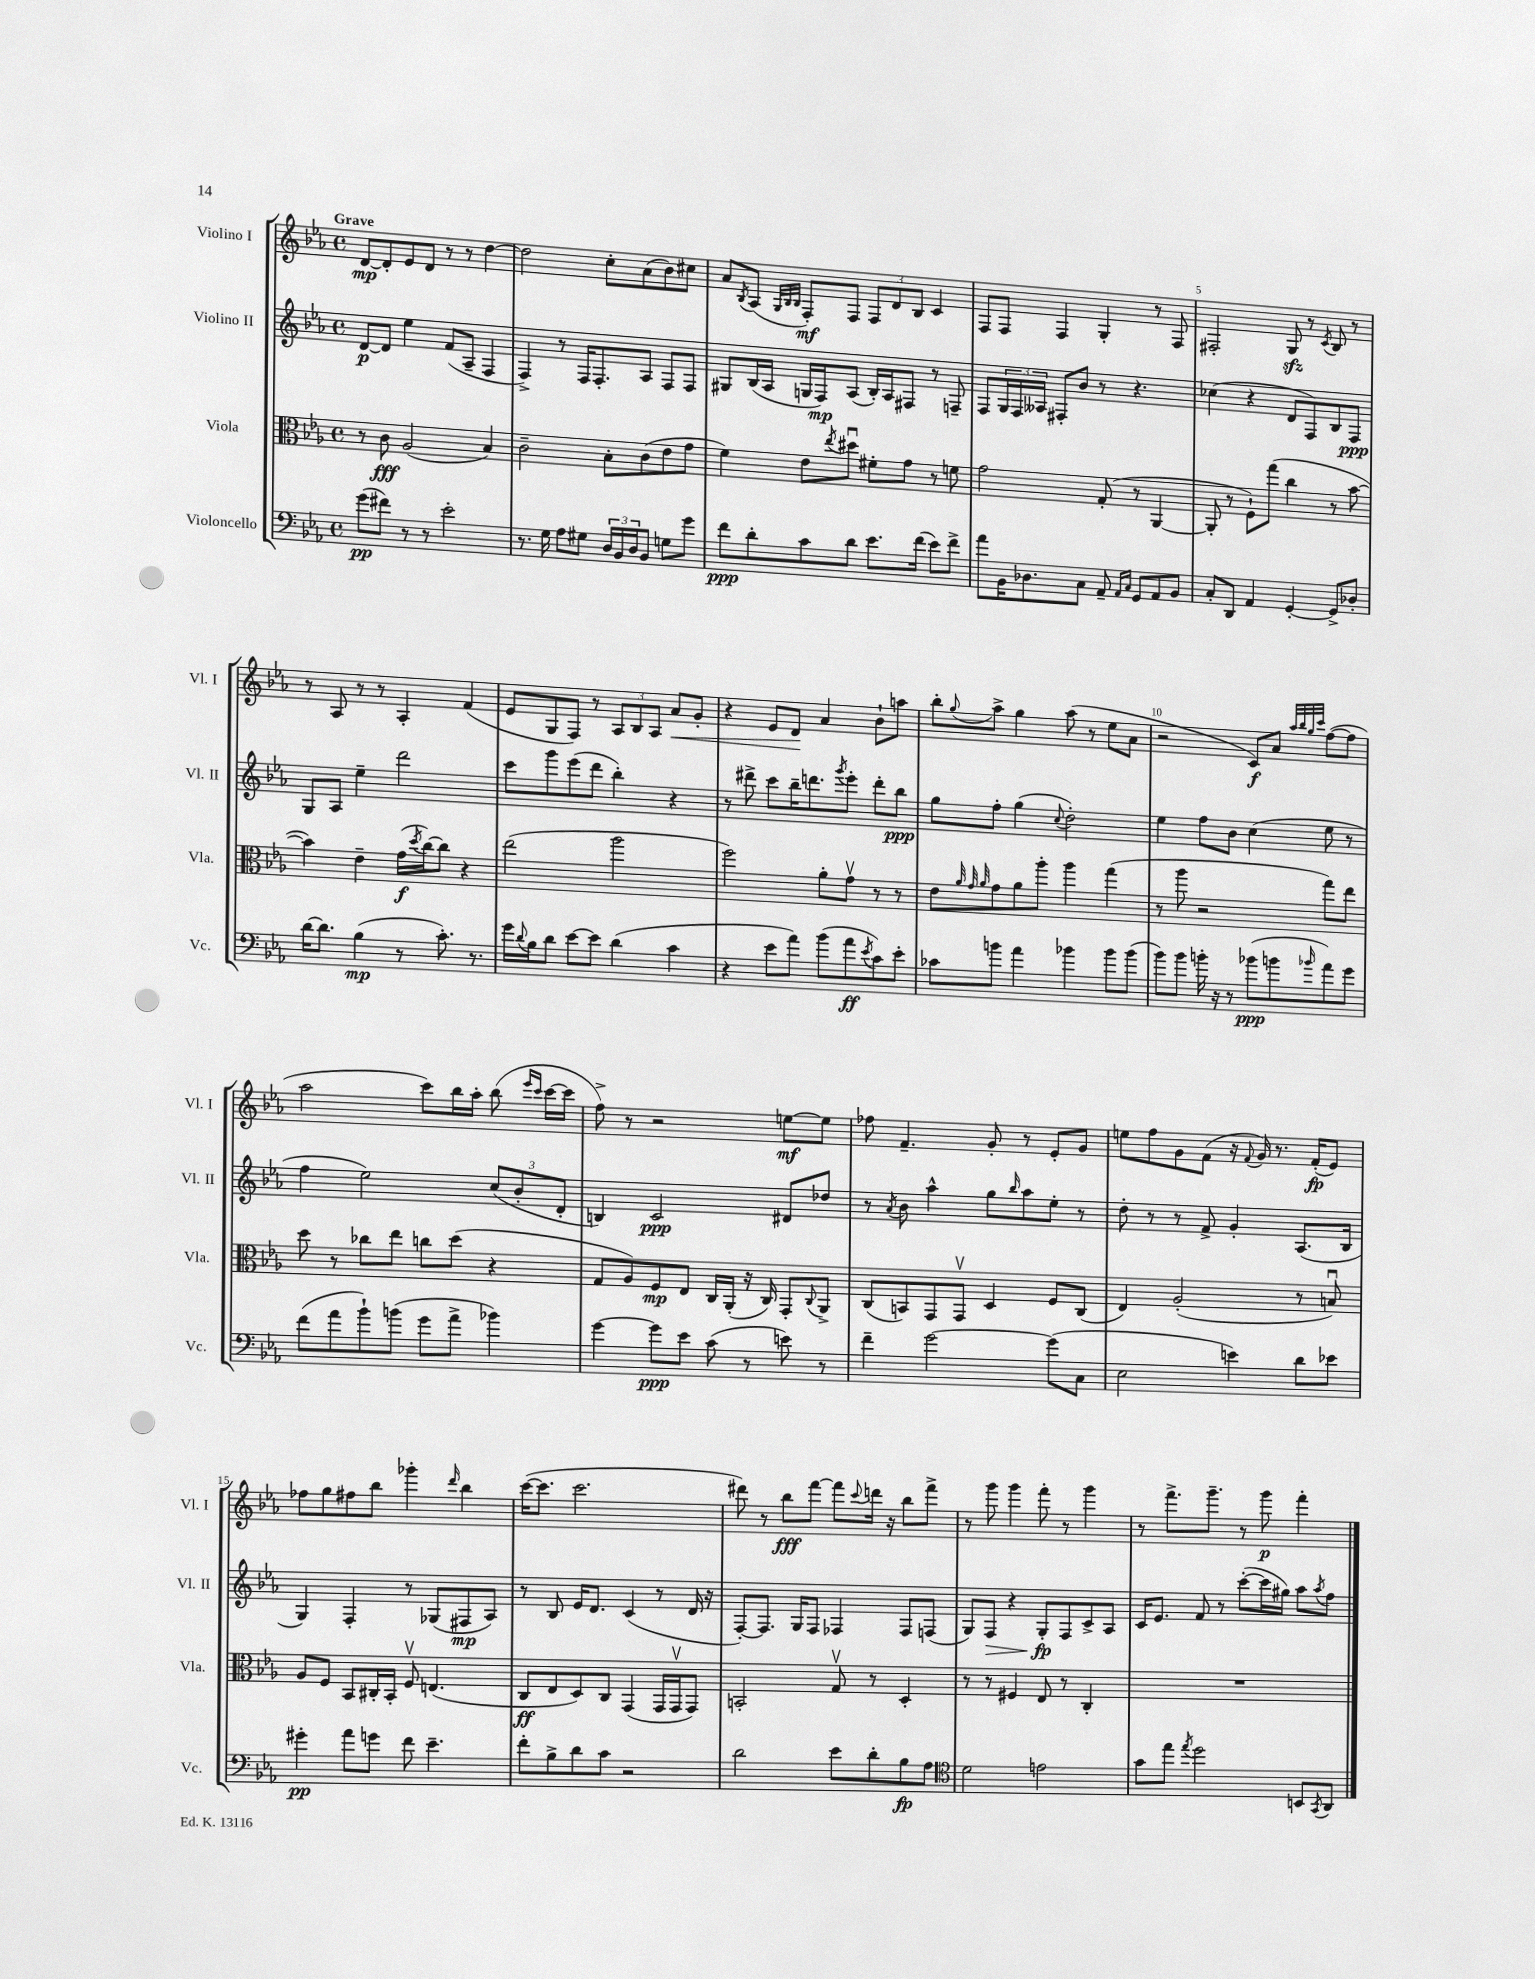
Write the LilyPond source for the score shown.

<<
\new StaffGroup <<
\new Staff = "s0" \with { instrumentName = "Violino I" shortInstrumentName = "Vl. I" } {
    \clef treble \key ees \major \defaultTimeSignature \time 4/4 \tempo "Grave"
    d'8~\mp d'8-. ees'8 d'8 r8 r8 d''4~ |
    d''2 c''8-. aes'8( bes'8) cis''8 |
    aes'8 \acciaccatura { bes8 } aes8( \grace { g32 bes32 bes32 } f8-.\mf) f8 \tuplet 3/2 { f8 d'8 bes8 } c'4 |
    f8 f8 f4 g4-. r8 f8 |
    fis2-. g8\sfz r8 \acciaccatura { c'8 } bes8 r8 |
    r8 aes8 r8 r8 aes4-. f'4( |
    ees'8 g8 f8) r8 \tuplet 3/2 { aes8 bes8 aes8 } aes'8\< g'8-. |
    r4 ees'8 d'8\! aes'4 bes'8-! a''8 |
    bes''8-. \appoggiatura { g''8 } aes''8-> g''4 aes''8( r8 ees''8 aes'8 |
    r2 c'8\f) aes'8 \grace { aes''32 bes''32 g''32 c'''32 } f''8~( f''8 |
    aes''2 c'''8) bes''16 aes''16-. bes''8( \grace { ees'''16 c'''16 } c'''16~ c'''16 |
    f''8->) r8 r2 e''8~\mf e''8 |
    fes''8 f'4.-- g'8-. r8 ees'8-. g'8 |
    e''8 f''8 g'8 f'8( r16 \appoggiatura { f'8 } g'16) r8. f'16-.\fp( ees'8) |
    fes''8 g''8 fis''8 bes''8 ges'''4-. \grace { d'''16 } bes''4 |
    c'''16~( c'''8. c'''2. |
    dis'''8) r8 bes''8\fff f'''8~ f'''8 \appoggiatura { c'''8 } d'''16 r16 bes''8 f'''8-> |
    r8 g'''8 g'''4 f'''8-. r8 g'''4 |
    r8 f'''8.-> g'''8.-- r8 g'''8\p f'''4-. \bar "|." |
}
\new Staff = "s1" \with { instrumentName = "Violino II" shortInstrumentName = "Vl. II" } {
    \clef treble \key ees \major \defaultTimeSignature \time 4/4
    d'8~\p d'8 ees''4 f'8( aes8-- f4 |
    f4->) r8 f16 f8.-. aes8 f8 f8 |
    gis8 bes16( aes16 g16 f16\mp) aes8( bes16-.) aes16 fis8 r8 f8-- |
    f8 \tuplet 3/2 { g16 f16 aeses16 } fis8-. bes'8 r8 r4. |
    ces''4( r4 d'8 f8) bes8 f8\ppp |
    g8 aes8 ees''4-- d'''2 |
    c'''8 g'''8 ees'''8( d'''8 bes''4-.) r4 |
    r8 dis'''8-> c'''8 bes''16-- d'''8. \acciaccatura { g'''8 } ees'''8-. d'''8-. bes''8\ppp |
    g''8 f''8-. g''4( \appoggiatura { c''8 } d''2-.) |
    ees''4 f''8 bes'8 c''4( ees''8 r8 |
    f''4 ees''2) \tuplet 3/2 { c''8( bes'8-. d'8-. } |
    b4) c'2\ppp dis'8 des''8 |
    r8 \acciaccatura { aes'8 } bes'8 aes''4-^ g''8 \grace { bes''16 } aes''8 ees''8-. r8 |
    d''8-. r8 r8 f'8-> g'4-. aes8.( bes16 |
    g4) f4-. r8 ges8( fis8\mp aes8) |
    r8 bes8 ees'16 d'8. c'4( r8 d'16 r16 |
    f8~-.) f8. g16 f8 fes4 fes8 f8( |
    g8) f8\> r4 g8-.\fp\! f8 c'8-> aes8 |
    c'16 ees'8. f'8 r8 c'''8~-.( c'''16 gis''16) aes''8 \acciaccatura { aes''8 } f''8 \bar "|." |
}
\new Staff = "s2" \with { instrumentName = "Viola" shortInstrumentName = "Vla." } {
    \clef alto \key ees \major \defaultTimeSignature \time 4/4
    r8 c'8\fff aes2( bes4) |
    c'2-- bes8-. c'8( ees'8 g'8 |
    f'4) ees'8 \acciaccatura { ees''8 } dis''8\downbow fis'8-. g'8 r8 f'8 |
    g'2 g8-.( r8 aes,4~ |
    aes,8-. r8 f8-!) g''8( c''4 r8 bes'8~ |
    bes'4) ees'4-- g'16\f( \acciaccatura { d''8 } c''16~) c''8 r4 |
    ees''2( aes''2 |
    f''2) aes'8-. g'8\upbow r8 r8 |
    ees'8 \grace { aes'32 g'32 aes'32 } g'8 aes'8 aes''8-. aes''4 g''4( |
    r8 aes''8 r2 g''8) ees''8 |
    d''8 r8 ces''8 ees''8 c''8 d''8( r4 |
    g8 aes8) f8\mp ees8 c16 aes,16-.( r16 c16) g,8-. \appoggiatura { c8 } aes,8-> |
    c8( b,8) g,8 g,8\upbow d4 f8 c8( |
    ees4) aes2-.( r8 b8\downbow) |
    aes8 f8 bes,8 cis16-. bes,16-. f8\upbow e4.( |
    c8\ff ees8 d8) c8 g,4( g,16 g,16\upbow g,8) |
    b,2-. g8\upbow r8 d4-. |
    r8 r8 fis4 ees8 r8 c4-. |
    R1 \bar "|." |
}
\new Staff = "s3" \with { instrumentName = "Violoncello" shortInstrumentName = "Vc." } {
    \clef bass \key ees \major \defaultTimeSignature \time 4/4
    g'8\pp( fis'8) r8 r8 ees'2-. |
    r8. g16 aes8 gis8 \tuplet 3/2 { d16 bes,16 d16 } bes,8 g8 g'8 |
    f'8\ppp d'8-. c'8 d'8 ees'8. f'16( ees'8) f'8-> |
    aes'8 bes,16 des8. c8 aes,8-- \grace { aes,16 c16 } g,8 aes,8 bes,8 |
    c8-. d,8 aes,4 g,4~-. g,8-> des8-. |
    d'16~ d'8. bes4\mp( r8 c'8.-.) r8. |
    g'16 \appoggiatura { d'8 } bes16 d'8 ees'8~ ees'8 d'4( c'4 |
    r4 ees'8 aes'8) bes'8( aes'8\ff \acciaccatura { ees'8 } c'8) ees'8-. |
    ces'8 b'8 aes'4 bes'4 bes'8 bes'8( |
    bes'8) bes'8 b'16-. r16 r8 bes'8\ppp( b'8 \grace { bes'16 } aes'8) g'8 |
    f'8( aes'8 bes'8-!) b'8( g'8 aes'8-> bes'4) |
    g'4~ g'8\ppp ees'8 c'8( r8 e'8) r8 |
    f'4-- g'2~ g'8( c8 |
    ees2 e'4) d'8 ees'8 |
    gis'4-.\pp aes'8 g'8 f'8 ees'4.-- |
    f'8-. bes8-> d'8 c'8 r2 |
    d'2 ees'8 d'8-. bes8\fp aes8 |
    \clef tenor d'2 e'2 |
    g'8 ees''8 \acciaccatura { ees''8 } d''2 b,8 \acciaccatura { g,8 } aes,8 \bar "|." |
}
>>
>>
\layout { \context { \Score \override BarNumber.break-visibility = ##(#f #t #t) barNumberVisibility = #(every-nth-bar-number-visible 5) } }
